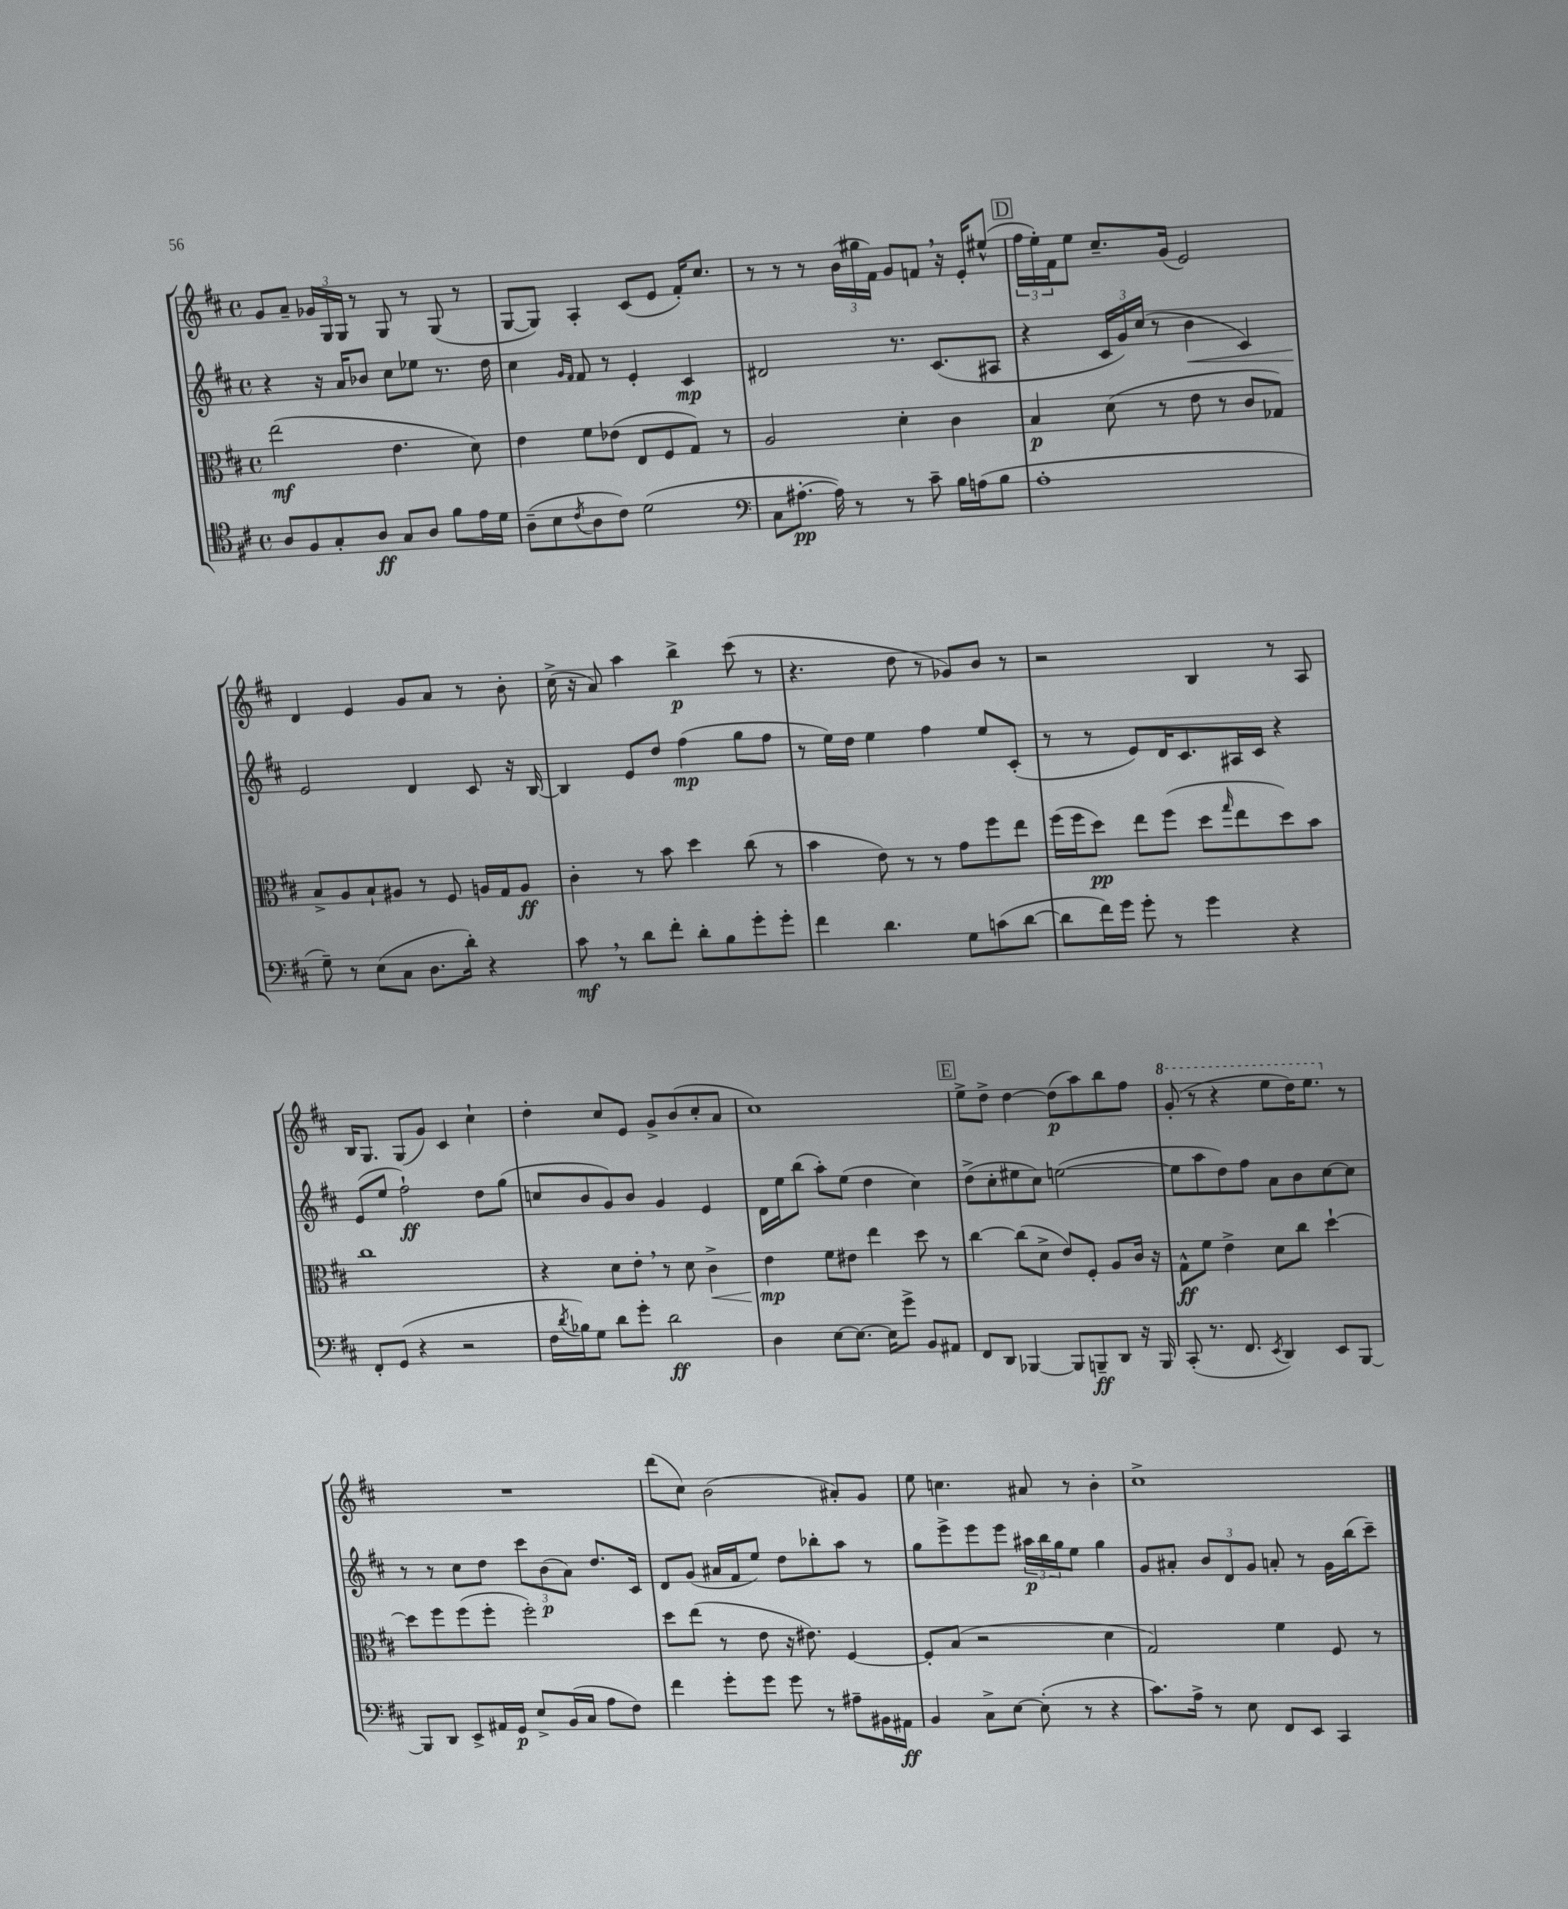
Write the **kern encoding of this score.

**kern	**kern	**kern	**kern
*staff4	*staff3	*staff2	*staff1
*clefC4	*clefC3	*clefG2	*clefG2
*k[f#c#]	*k[f#c#]	*k[f#c#]	*k[f#c#]
*M4/4	*M4/4	*M4/4	*M4/4
*met(c)	*met(c)	*met(c)	*met(c)
8A	(2ee	4r	8g
8F#	.	.	8a~
8G'	.	16r	24g-
.	.	.	24G
.	.	16a	.
.	.	.	24G
8A	.	8b-	8r
8G	4.e	8cc#	8G
8A	.	8ee-	8r
8f#	.	8.r	(8G
16e	8d)	.	8r
16d	.	16dd	.
=	=	=	=
(8A~	4e	4cc#	[8G
8B	.	.	8G])
.	.	16qqg	.
8qc#	.	16qqf#	.
8A	8f#	8f#	4A'
8c#)	(8e-	8r	.
(2d	8E	4e'	(8c#
.	8F#	.	8e
.	8G)	4c#	16f#')
.	.	.	8.cc#
.	8r	.	.
=	=	=	=
*clefF4	*	*	*
8C#	2A	2d#	8r
[8.A#'	.	.	8r
.	.	.	8r
16A#])	.	.	.
8r	.	.	(24b
.	.	.	24gg#
.	.	.	24f#)
8r	4d'	8.r	8g
8c#~	.	.	8f
.	.	(8.c#	.
16B	4c#	.	16r
(16A	.	.	16e'
8B	.	8A#	(8ee#^^
=	=	=	=
1A'	4B	4r	24ff#
.	.	.	24ee')
.	.	.	24f#
.	.	.	8ee
.	(8d	24c#	8.cc#~
.	.	24g)	.
.	.	(24cc#	.
.	8r	8r	.
.	.	.	(16g
.	8e	4b	2e)
.	8r	.	.
.	8c#	4c#)	.
.	8G-)	.	.
=	=	=	=
8G~)	8B^	2e	4d
8r	8A	.	.
(8E	8B`	.	4e
8C#	8A#	.	.
8.D	8r	4d	8g
.	8F#	.	8a
16d')	.	.	.
4r	16A	8c#	8r
.	16G	.	.
.	8A	16r	8b'
.	.	[16B	.
=	=	=	=
8c#	4c#'	4B]	(16cc#^
.	.	.	16r
8r	.	.	8a)
8d	8r	8e	4aa
8f#'	8b	8dd	.
8d'	4dd	(4ff#	4bb^
8B	.	.	.
8g'	(8cc#	8gg	(8ccc#
8g'	8r	8ff#	8r
=	=	=	=
4f#	4b	8r	4.r
.	.	16ee)	.
.	.	16dd	.
4.d	8e)	4ee	.
.	8r	.	8dd
.	8r	4ff#	8r
8G	8g	.	8g-)
(8c	8ff#	8ee	8b
[8d	8ee	(8c#'	8r
=	=	=	=
8d]	(16ff#	8r	2r
.	16ff#	.	.
16f#)	8dd)	8r	.
16g	.	.	.
8g'	8ee	8e)	.
8r	(8ff#	16d	.
.	.	8.c#	.
4g	8dd	.	4B
.	16qqgg	.	.
.	8ee	16A#	.
.	.	16c#	.
4r	8dd)	4r	8r
.	8b	.	8A
=	=	=	=
8FF#'	1cc#	(8e	16B
.	.	.	8.G
(8GG	.	8ee	.
4r	.	2ff#`)	(8G
.	.	.	8g)
2r	.	.	4c#
.	.	8dd	4cc#`
.	.	(8gg	.
=	=	=	=
16F#	4r	8cc	4dd'
8qd	.	.	.
16B-)	.	.	.
8G	.	8b	.
8d	8d	8g)	8cc#
8g'	8e'	8b	8e
2d	8r	4g	8g^
.	8d	.	(8b
.	4c#^	4e	8cc#'
.	.	.	8a
=	=	=	=
4D	4e	16d	1cc#)
.	.	16ee	.
.	.	(8bb	.
[8E	8f#	8aa')	.
8.E_	8e#	(8ee	.
.	4ee	4dd	.
16E]	.	.	.
8g^	.	.	.
8BB	8dd	4cc#)	.
8AA#	8r	.	.
=	=	=	=
8FF#	[4cc#	(8dd^	8ee^
8DD	.	8cc#'	8dd^
[4BBB-	(8cc#]	8ee#	[4dd
.	8d^	8cc#)	.
8BBB-]	8e)	([2ee	(8dd]
8BBB~	8F#'	.	8aa)
8DD	8A	.	8bb
16r	16c#	.	8ff#
16BBB	16r	.	.
=	=	=	=
(8CC#'	8G^^	8ee]	(8gg'
8.r	8f#	8aa	8r
.	4e^	8dd)	4r
8.FF#	.	.	.
.	.	8ff#	.
8qEE	.	.	.
4DD)	8d	8a	8eee
.	8cc#	8b	16ddd)
.	.	.	8.eee
8EE	[4dd`	[8cc#	.
[8BBB	.	8cc#]	8r
=	=	=	=
8BBB]	8dd]	8r	1r
8DD	8ff#	8r	.
8EE^	(8ff#	8cc#	.
16AA#	8ff#'	8dd	.
16GG	.	.	.
8E^	2ff#')	12ccc#	.
.	.	(12b	.
(16BB	.	.	.
.	.	12a)	.
16C#	.	.	.
8A	.	8.dd	.
8F#)	.	.	.
.	.	16c#	.
=	=	=	=
4f#	8dd	8d	(8ddd
.	(8ee	(8g	8cc#)
8g'	8r	16a#	(2b
.	.	16f#	.
8g	8e	8ee)	.
8g	16r	8dd	.
.	8.e#)	.	.
8r	.	8bb-'	.
8A#~	[4F#	8aa	8a#')
16BB#	.	8r	8g
16AA#	.	.	.
=	=	=	=
4BB	8F#']	8gg	8ee
.	(8B	8eee^	4.cc
8C#^	2r	8eee	.
[8E	.	8eee	.
(8E']	.	24aa#	8a#
.	.	24bb	.
.	.	24gg	.
8r	.	8ee	8r
4r	4d	4gg	4b'
=	=	=	=
8.c#)	2G)	8g	1cc#^
.	.	8a#'	.
16A^	.	.	.
8r	.	12b	.
.	.	12d	.
8E	.	.	.
.	.	12g	.
8FF#	4f#	8a'	.
8EE	.	8r	.
4CC#	8F#	16g	.
.	.	(16bb	.
.	8r	8ccc#~)	.
==	==	==	==
*-	*-	*-	*-
